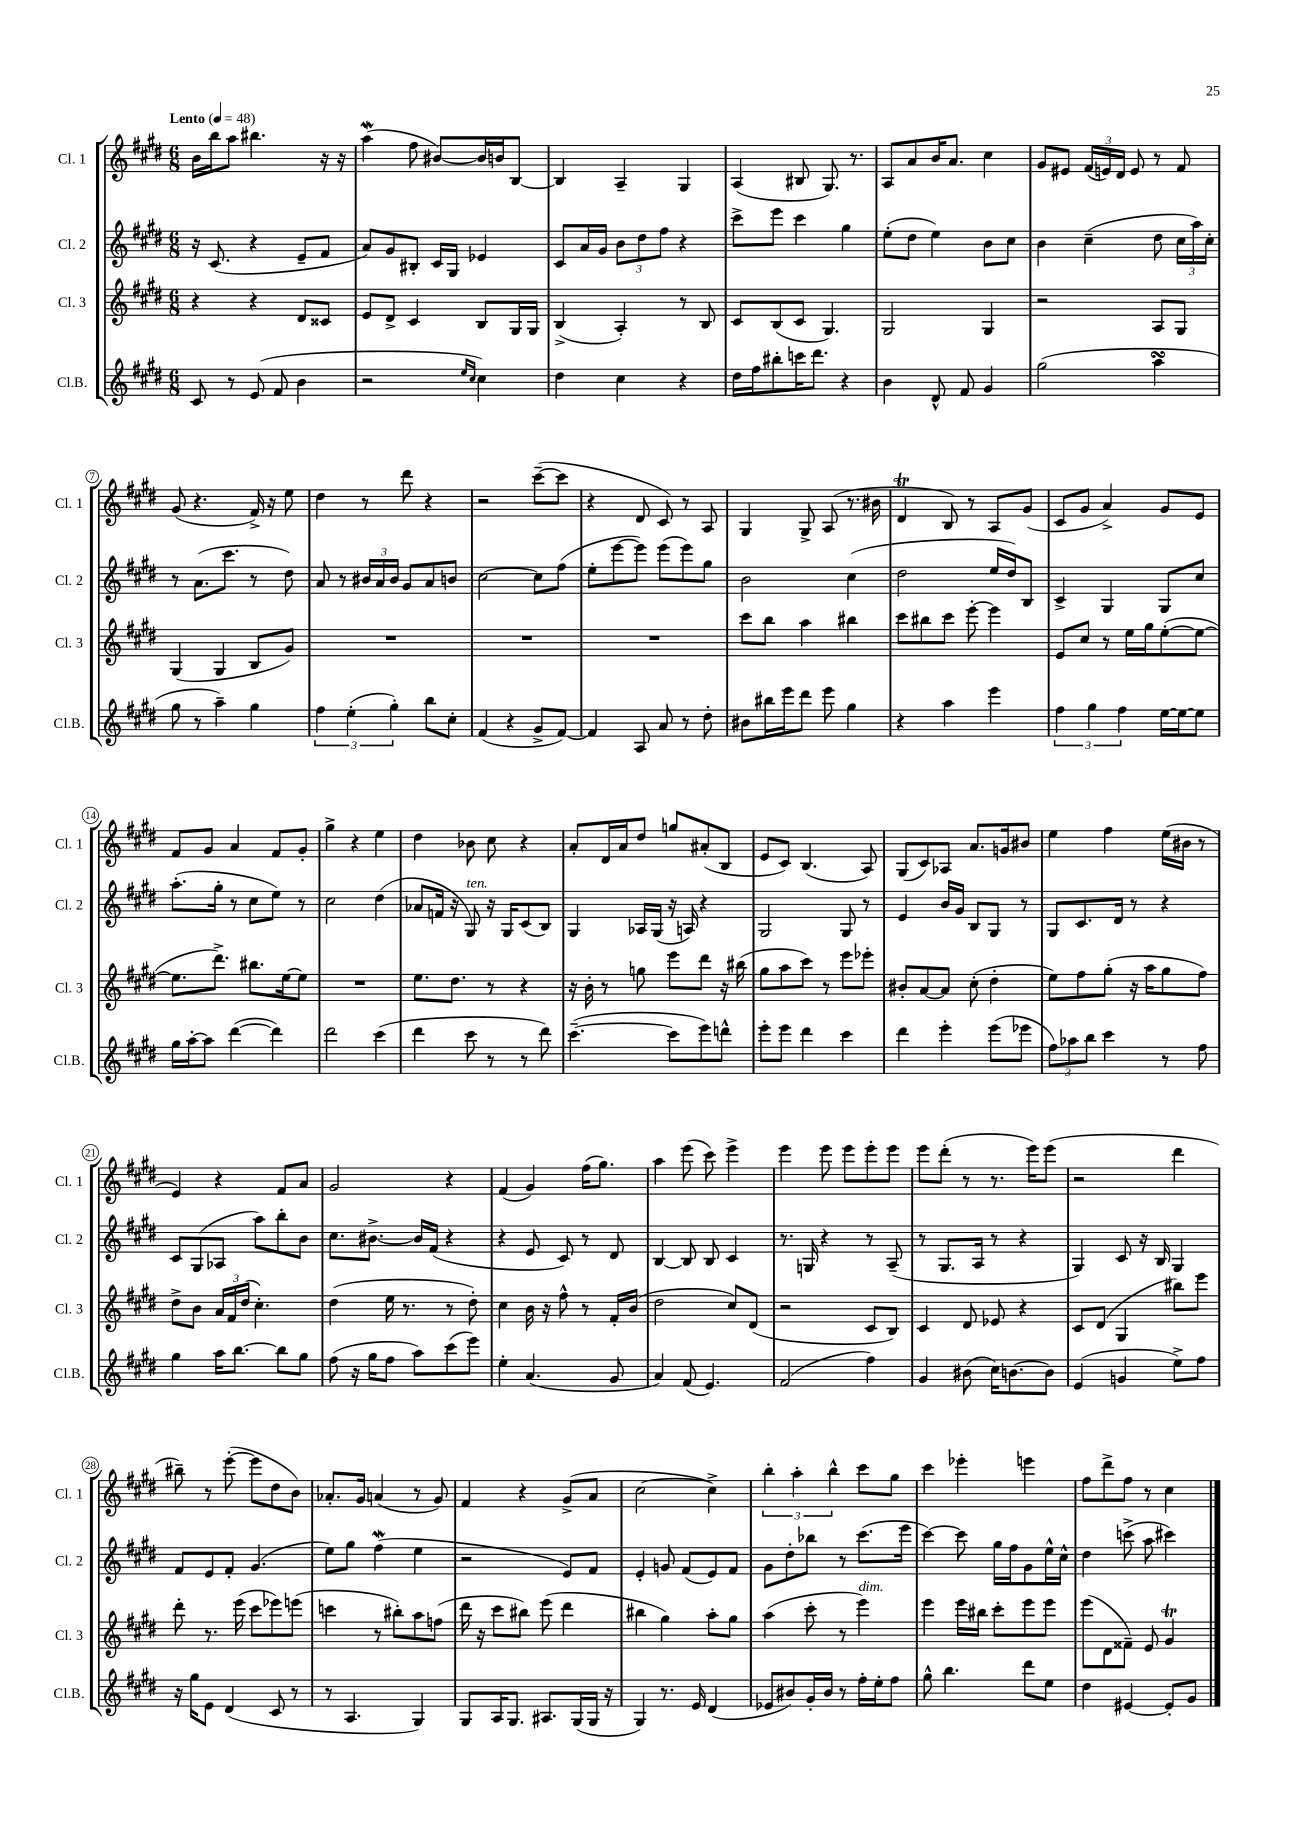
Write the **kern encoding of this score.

**kern	**kern	**kern	**kern
*part4	*part3	*part2	*part1
*staff4	*staff3	*staff2	*staff1
*I"Cl.B.	*I"Cl. 3	*I"Cl. 2	*I"Cl. 1
*I'Cl.B.	*I'Cl. 3	*I'Cl. 2	*I'Cl. 1
*clefG2	*clefG2	*clefG2	*clefG2
*k[f#c#g#d#]	*k[f#c#g#d#]	*k[f#c#g#d#]	*k[f#c#g#d#]
*M6/8	*M6/8	*M6/8	*M6/8
*MM48	*MM48	*MM48	*MM48
=1	=1	=1	=1
!	!	!	!LO:TX:a:B:t=Lento
8c#/	4r	16r	16b\LL
.	.	(8.c#/	16bb\J
8r	.	.	8aa\J
(8e/	4r	4r	4.bb#X\
8f#/	.	.	.
4b\	8d#/L	8e~/L	.
.	8c##X/J	8f#/J	16r
.	.	.	16r
=2	=2	=2	=2
2r	8e/L	8a/L)	(4aaw\
.	8d#^/J	8g#/	.
.	4c#/	8B#X'/J	8ff#\
.	.	16c#/LL	[8b#X/L)
.	.	16G#/JJ	.
16qqee/LL	.	.	.
16qqcc#/JJ	.	.	.
4cc#\)	8B/L	4e-X/	16b#/L]
.	.	.	16bn/J
.	16G#/L	.	[8B/J
.	16G#/JJ	.	.
=3	=3	=3	=3
4dd#\	(4B^/	8c#/L	4B/]
.	.	16a/L	.
.	.	16g#/JJ	.
4cc#\	4A'/)	12b\L	4A~/
.	.	12dd#\	.
.	.	12ff#\J	.
4r	8r	4r	4G#/
.	8B/	.	.
=4	=4	=4	=4
16dd#\LL	8c#/L	8ccc#^\L	(4A/
16ff#\J	.	.	.
8bb#X'\	(8B/	8eee\J	.
16cccn\K	8c#/J	4ccc#\	8B#X/
8.ddd#\J	.	.	.
.	4.G#/)	.	8.G#/)
4r	.	4gg#\	.
.	.	.	8.r
=5	=5	=5	=5
4b\	2G#/	(8ee'\L	8A/L
.	.	8dd#\J	8a/
8d#^^/	.	4ee\)	16b/K
.	.	.	8.a/J
8f#/	.	.	.
4g#/	4G#/	8b\L	4cc#\
.	.	8cc#\J	.
=6	=6	=6	=6
(2gg#\	2r	4b\	8g#/L
.	.	.	8e#X/J
.	.	(4cc#~\	(24f#/LL
.	.	.	24en/)
.	.	.	24d#/JJ
.	.	.	8e/
4aasSSs\	8A/L	8dd#\	8r
.	8G#/J	24cc#\LL	8f#/
.	.	24aa\)	.
.	.	24cc#'\JJ	.
!!LO:LB:g=z
=7	=7	=7	=7
8gg#\	(4G#/	8r	(8g#/
8r	.	(8.a\L	4.r
4aa~\)	4G#/	.	.
.	.	8.ccc#\J	.
4gg#\	8B/L	8r	16f#^/)
.	.	.	16r
.	8g#/J)	8dd#\)	8ee\
=8	=8	=8	=8
6ff#\	2.r	8a/	4dd#\
.	.	8r	.
(6ee'\	.	.	.
.	.	24b#X/LL	8r
.	.	24a/	.
6gg#'\)	.	24b#/JJ	.
.	.	8g#/L	8ddd#\
8bb\L	.	8a/	4r
8cc#'\J	.	8bn/J	.
=9	=9	=9	=9
(4f#/	2.r	[2cc#\	2r
4r	.	.	.
8g#^/L	.	8cc#\L]	([8ccc#~\L
[8f#/J)	.	(8ff#\J	8ccc#\J]
=10	=10	=10	=10
4f#/]	2.r	8ee'\L	4r
.	.	[8eee\	.
8A/	.	8eee\J])	8d#/
8a/	.	(8eee\L	8c#/)
8r	.	8eee\)	8r
8dd#'\	.	8gg#\J	8A/
=11	=11	=11	=11
8b#X\L	8ccc#\L	2b\	4G#/
16bb#X\L	8bb\J	.	.
16eee\J	.	.	.
8ddd#\J	4aa\	.	8G#^/
8eee\	.	.	(8A/
4gg#\	4bb#X\	(4cc#\	8.r
.	.	.	16b#X\
=12	=12	=12	=12
4r	8ccc#\L	2dd#\	4d#t/
.	8bb#X\	.	.
4aa\	8ccc#\J	.	8B/)
.	[8eee'\	.	8r
4eee\	4eee\]	16ee/LL	8A/L
.	.	16dd#/J)	.
.	.	8B/J	(8g#/J
=13	=13	=13	=13
6ff#\	8e/L	4c#^/	8c#/L
.	8cc#/J	.	8g#/J
6gg#\	.	.	.
.	8r	4G#/	4a^/)
6ff#\	.	.	.
.	16ee\LL	.	.
.	16gg#\J	.	.
[16ee\LL	([8ee'\	8G#/L	8g#/L
16ee\J_	.	.	.
8ee\J]	8ee\J_	8cc#/J	8e/J
!!LO:LB:g=z
=14	=14	=14	=14
16gg#\LL	8.ee\L]	(8.aa'\L	8f#/L
[16aa'\J	.	.	.
8aa\J]	.	.	8g#/J
.	8.ddd#^\J)	16gg#'\Jk	.
([4ddd#\	.	8r	4a/
.	8.bb#X\L	8cc#\L	.
4ddd#\])	.	8ee\J)	8f#/L
.	[16ee\k	.	.
.	8ee\J]	8r	8g#'/J
=15	=15	=15	=15
2ddd#\	2.r	2cc#\	4gg#^\
.	.	.	4r
(4ccc#\	.	(4dd#\	4ee\
=16	=16	=16	=16
4ddd#\	8.ee\L	8a-X/L	4dd#\
.	.	16fn/Jk	.
.	8.dd#\J	16r	.
!	!	!LO:TX:a:i:t=ten.	!
8ccc#\	.	8G#/)	8b-X\
8r	8r	16r	8cc#\
.	.	16G#/KL	.
8r	4r	(8c#/	4r
8ddd#\)	.	8B/J)	.
=17	=17	=17	=17
([4.ccc#~\	16r	4G#/	8a'/L
.	16b'\	.	.
.	8r	.	16d#/L
.	.	.	16a/J
.	8ggn\	16A-X/LL	8dd#/J
.	.	(16G#/JJ	.
8ccc#\L]	8eee\L	16r	8ggn/L
.	.	16An/)	.
8eee\)	8ddd#\J	4r	(8a#X'/
8dddn^^\J	16r	.	8B/J
.	(16bb#X\	.	.
=18	=18	=18	=18
8eee'\L	8gg#\L	2G#/	8e/L
8eee\J	8aa\	.	8c#/J)
4ddd#\	8ccc#\J)	.	(4.B/
.	8r	.	.
4ccc#\	8eee\L	8G#/	.
.	8eee-X'\J	8r	8A/)
=19	=19	=19	=19
4ddd#\	8b#X'/L	4e/	(8G#/L
.	[8a/	.	8c#/)
4eee'\	8a/J]	16b/LL	8A-X/J
.	.	16g#/JJ	.
.	(8cc#'\	8B/L	8.a/L
(8eee\L	4dd#'\	8G#/J	.
.	.	.	16gn/k
8eee-X\J	.	8r	8b#X/J
=20	=20	=20	=20
12ff#\L)	8ee\L)	8G#/L	4ee\
12aa-X\	.	.	.
.	8ff#\	8.c#/	.
12bb\J	.	.	.
4ccc#\	(8gg#'\J	.	4ff#\
.	.	16d#/Jk	.
.	16r	8r	.
.	16aa\KL	.	.
8r	8gg#\	4r	(16ee\LL
.	.	.	16b#X\JJ
8ff#\	8ff#\J)	.	8r
!!LO:LB:g=z
=21	=21	=21	=21
4gg#\	8dd#^\L	8c#/L	4e/)
.	8b\J	(8G#/	.
16aa\KL	24a/LL	8A-X/J	4r
.	24f#/	.	.
[8.bb\J	.	.	.
.	(24dd#/JJ	.	.
.	4.cc#'\)	8aa\L)	.
8bb\L]	.	8bb'\	8f#/L
8gg#\J	.	8b\J	8a/J
=22	=22	=22	=22
(8ff#\	(4dd#\	8.cc#\L	2g#/
16r	.	.	.
16gg#\KL	.	[8.b#X^\J	.
8ff#\J	16ee\	.	.
.	8.r	.	.
8aa\L)	.	16b#/LL]	.
.	.	(16f#/JJ	.
(8ccc#\	8r	4r	4r
8eee\J)	8dd#'\)	.	.
=23	=23	=23	=23
4ee'\	4cc#\	4r	(4f#/
(4.a/	16b\	8e/	4g#/)
.	16r	.	.
.	8ff#^^\	8c#/)	.
.	8r	8r	(16ff#\KL
.	.	.	8.gg#\J)
8g#/	16f#'/LL	8d#/	.
.	(16b/JJ	.	.
=24	=24	=24	=24
4a/)	2dd#\	[4B/	4aa\
(8f#/	.	8B/]	(8eee\
4.e/)	.	8B/	8ccc#\)
.	8cc#/L)	4c#/	4eee^\
.	(8d#/J	.	.
=25	=25	=25	=25
(2f#/	2r	8.r	4eee\
.	.	16Gn/	.
.	.	4r	8eee\
.	.	.	8eee\L
4ff#\)	8c#/L	8r	8eee'\
.	8B/J)	(8A~/	8eee\J
=26	=26	=26	=26
4g#/	4c#/	8r	8eee\L
.	.	8.G#/L	(8ddd#'\J
(8b#X\	8d#/	.	8r
.	.	16A/Jk	.
16cc#\KL)	8e-X/	8r	8.r
[8.bn\	.	.	.
.	4r	4r	.
.	.	.	16eee\KL)
8b\J]	.	.	(8eee\J
=27	=27	=27	=27
(4e/	8c#/L	4G#/)	2r
.	(8d#/J	.	.
4gn/	4G#/	8c#/	.
.	.	16r	.
.	.	16B/	.
8ee^\L)	8bb#X\L)	4G#/	4ddd#\
8ff#\J	8eee\J	.	.
!!LO:LB:g=z
=28	=28	=28	=28
16r	8ddd#'\	8f#/L	8bb#X~\)
16gg#\KL	.	.	.
8e\J	8.r	8e/	8r
(4d#/	.	8f#'/J	([8eee'\
.	(16eee\	.	.
.	8ccc#\L	(4.g#/	8eee\L]
8c#/	8eee-X\)	.	8dd#\
8r	(8eeen\J	.	8b\J)
=29	=29	=29	=29
8r	4cccn\	8ee\L)	8.a-X'/L
4.A/	.	8gg#\J	.
.	.	.	16g#/Jk
.	8r	(4ff#W\	(4an/
.	8bb#X'\L)	.	.
4G#/)	8aa\	4ee\	8r
.	(8ffn\J	.	8g#/)
=30	=30	=30	=30
8G#/L	16ddd#\	2r	4f#/
.	16r	.	.
16A/K	8ccc#\L	.	.
8.G#/J	.	.	.
.	8bb#X\J)	.	4r
8.A#X/L	(8eee\	.	.
.	4ddd#\	8e/L)	(8g#^/L
(16G#/L	.	.	.
16G#/JJ	.	8f#/J	8a/J
16r	.	.	.
=31	=31	=31	=31
4G#/)	4bb#X\	4e'/	[2cc#\
8.r	4gg#\)	8gn/	.
.	.	(8f#/L	.
16e/	.	.	.
(4d#/	8aa'\L	8e/)	4cc#^\])
.	8gg#\J	8f#/J	.
=32	=32	=32	=32
8e-X/L	(4aa\	8g#\L	6bb'\
8b#X/)	.	8dd#'\	.
.	.	.	6aa'\
16g#'/L	8ccc#'\	8bb-X\J	.
16b#/JJ	.	.	.
.	.	.	6bb^^\
8r	8r	8r	.
!	!LO:TX:a:i:t=dim.	!	!
16ff#'\LL	4eee\)	(8.ccc#\L	8ccc#\L
16ee'\J	.	.	.
8ff#\J	.	.	8gg#\J
.	.	16eee\Jk	.
=33	=33	=33	=33
8gg#^^\	4eee\	[4ccc#\)	4ccc#\
4.bb\	.	.	.
.	16eee\LL	8ccc#\]	4eee-X'\
.	16bb#X\JJ	.	.
.	8ccc#'\L	16gg#\LL	.
.	.	16ff#\J	.
8ddd#\L	8eee\	8g#\	4eeen\
8ee\J	8eee\J	16ee^^\L	.
.	.	16cc#^^\JJ	.
=34	=34	=34	=34
4dd#\	(8eee\L	4dd#\	8ff#\L
.	8d#\	.	8ddd#^\
[4e#X/	8f##X~\J)	(8cccn^\	8ff#\J
.	8e/	8aa\	8r
8e#'/L]	4g#t/	4ccc#X\)	4cc#\
8g#/J	.	.	.
==	==	==	==
*-	*-	*-	*-
